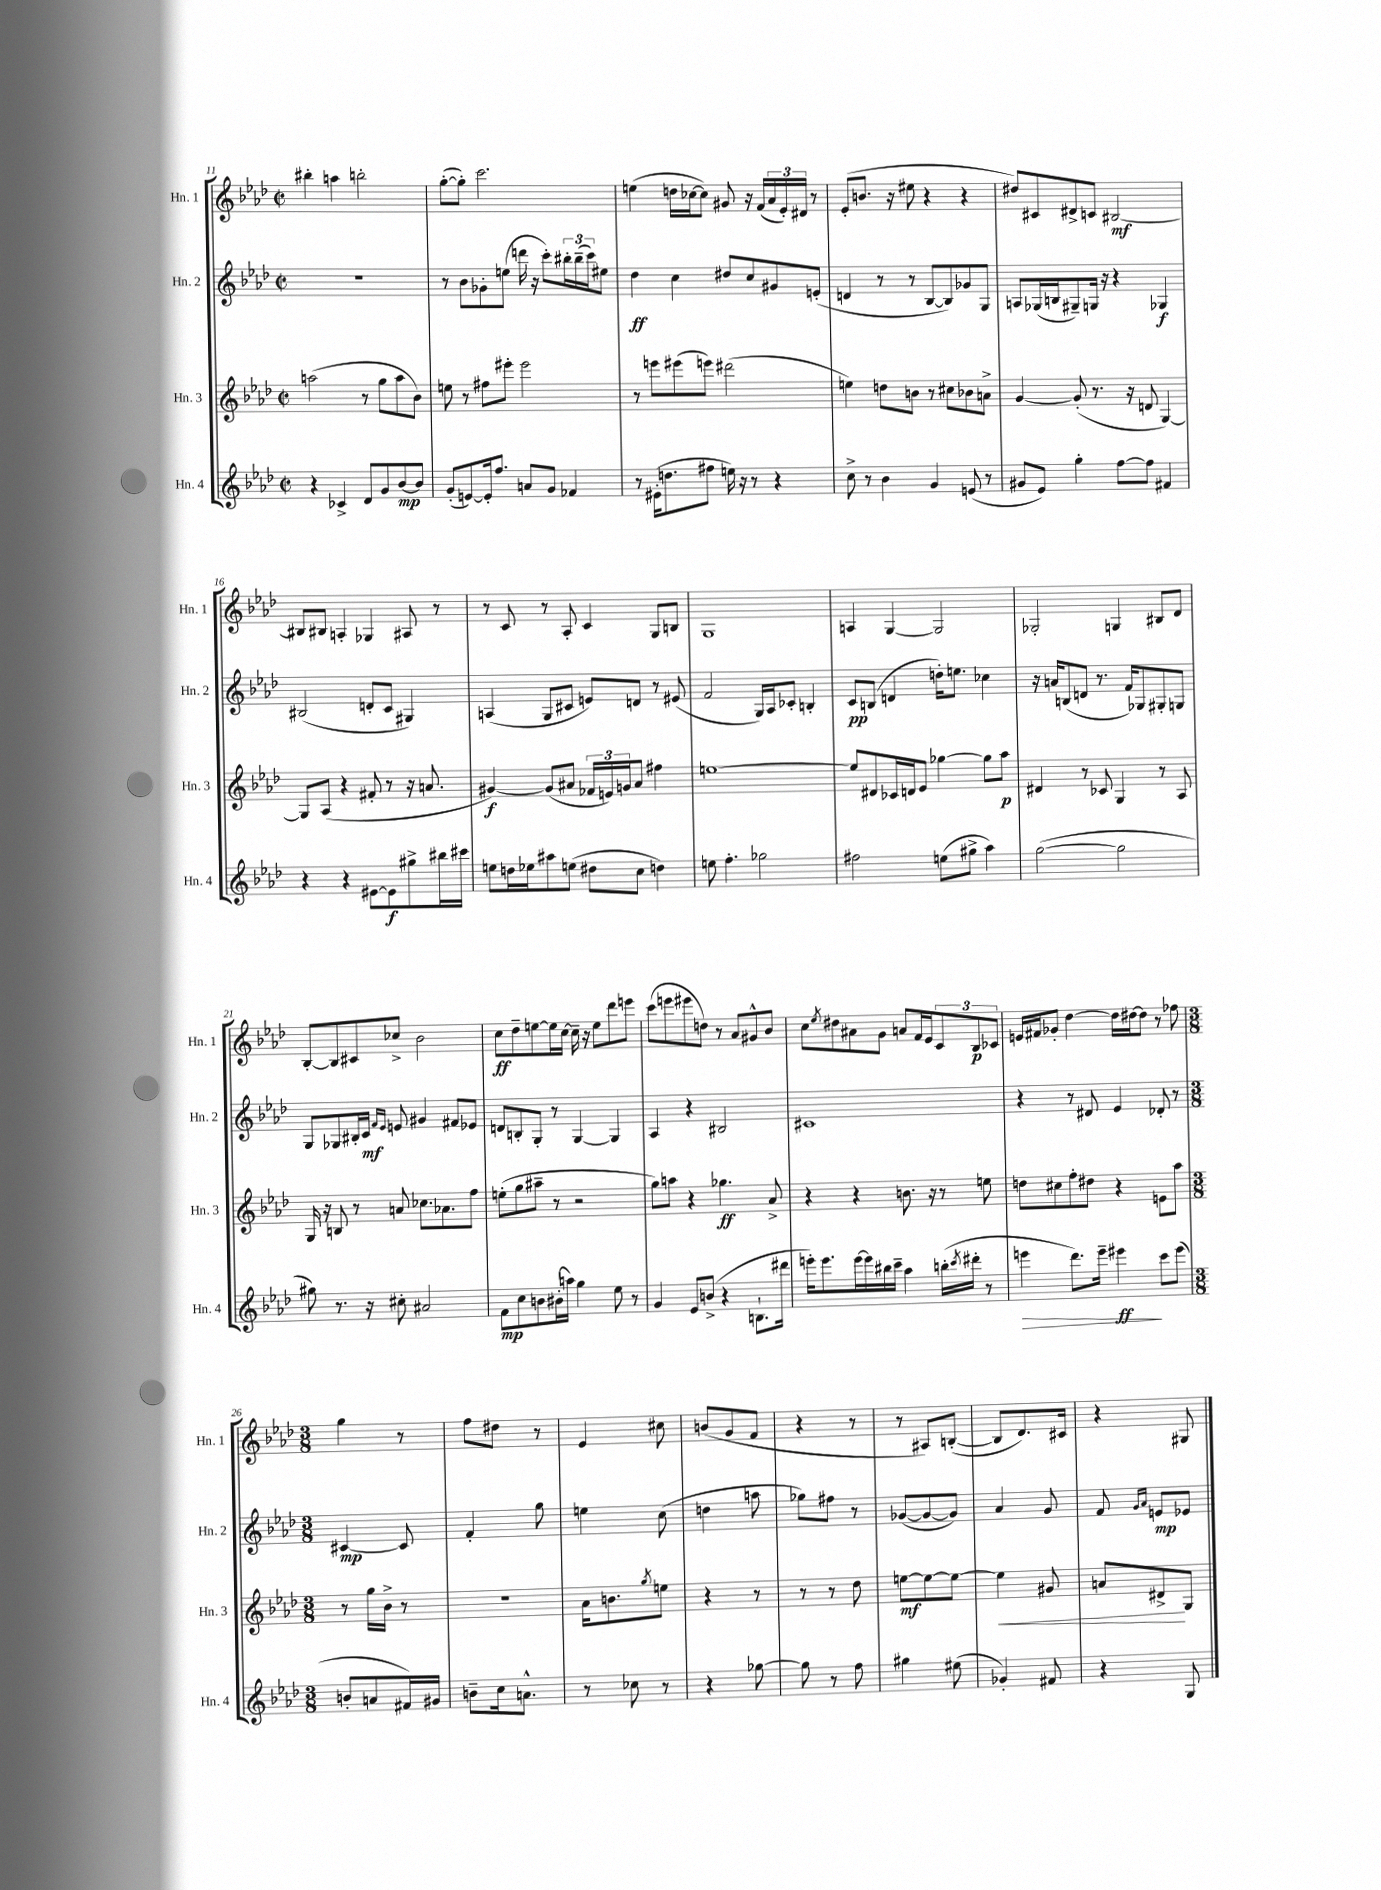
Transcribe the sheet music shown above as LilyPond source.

<<
\new StaffGroup <<
\new Staff = "s0" \with { instrumentName = "Hn. 1" shortInstrumentName = "Hn. 1" } {
    \clef treble \key aes \major \defaultTimeSignature \time 2/2
    bis''4-. a''4 b''2-. |
    g''8~-.( g''8-.) c'''2. |
    e''4( d''16 ces''16~ ces''8) gis'8 r16 f'16( \tuplet 3/2 { aes'16 ees'16-.) dis'16 } r8 |
    ees'8-.( b'8. r16 eis''8 r4 r4 |
    dis''8) cis'8 dis'8-> c'8 bis2~\mf |
    bis8 bis8 a4-. ges4 ais8 r8 |
    r8 c'8 r8 aes8-. c'4 g8 b8 |
    g1 |
    a4 g4~ g2 |
    ges2-. g4 bis8 des'8 |
    bes8~-. bes8 cis'8 ces''8-> bes'2 |
    c''8\ff des''8-- e''8~ e''16 c''16~ c''16-- r16 e''8 des'''8 e'''8 |
    c'''8( e'''8 eis'''8 d''8) r8 aes'8 gis'8-^ bes'8 |
    c''8 \acciaccatura { ees''8 } dis''8 ais'8 g'8 a'8 f'16 ees'16 \tuplet 3/2 { c'8 bes8\p ces'8 } |
    e'16 fis'16 ges'8-. des''4~ des''16 dis''16~ dis''8 r8 fes''8 |
    \numericTimeSignature \time 3/8 g''4 r8 |
    f''8 dis''8 r8 |
    ees'4 cis''8 |
    b'8( g'8 f'8 |
    r4 r8 |
    r8 ais8) b8~-.( |
    b8 des'8.) cis'16 |
    r4 gis8 \bar "|." |
}
\new Staff = "s1" \with { instrumentName = "Hn. 2" shortInstrumentName = "Hn. 2" } {
    \clef treble \key aes \major \defaultTimeSignature \time 2/2
    R1 |
    r8 bes'8 ges'8-. e''8( d'''16 r16 c'''8-.) \tuplet 3/2 { bis''16-. bis''16--( c'''16) } eis''8 |
    des''4\ff c''4 dis''8 c''8 gis'8 e'8-.( |
    d'4 r8 r8 bes8~ bes8) ges'8 g8 |
    a8 ges16( b16 gis8--) g16 r16 r4 ges4\f |
    bis2( d'8-. c'8 gis4) |
    a4( g8 cis'8 e'8) d'8 r8 eis'8( |
    f'2 g16) aes16 ces'8-. b4-. |
    c'8\pp b8( d'4 d''16-.) e''8. ces''4 |
    r16 a'16 b8( d'8 r8. f'16) ges8 gis8-. g8 |
    g8 ges8 bis16-. c'16\mf \grace { f'16 ees'16 } e'8 gis'4 fis'8 ees'8 |
    d'8 b8-. g8-. r8 g4~ g4 |
    aes4 r4 bis2 |
    cis'1 |
    r4 r8 dis'8 ees'4 des'8-. r8 |
    \numericTimeSignature \time 3/8 cis'4~\mp cis'8 |
    f'4-. g''8 |
    e''4 c''8( |
    d''4 a''8 |
    ges''8) fis''8 r8 |
    ges'8~( ges'8~ ges'8) |
    aes'4 g'8 |
    f'8 \grace { g'16 aes'16 } e'8\mp ees'8 \bar "|." |
}
\new Staff = "s2" \with { instrumentName = "Hn. 3" shortInstrumentName = "Hn. 3" } {
    \clef treble \key aes \major \defaultTimeSignature \time 2/2
    a''2( r8 g''8 a''8 bes'8) |
    e''8 r8 fis''8 eis'''8-. eis'''2 |
    r8 e'''8 eis'''8( e'''8) dis'''2( |
    e''4) d''8 b'8 r8 cis''8 bes'8 a'8-> |
    g'4~ g'8-.( r8. r16 d'8 g4~) |
    g8 aes8( r4 fis'8-. r8 r16 a'8. |
    gis'4~\f) gis'8( ais'8 \tuplet 3/2 { fes'16 e'16) g'16 } ais'8 fis''4 |
    e''1~ |
    e''8 dis'8 ces'16 d'16 ees'8 ges''4~ ges''8 aes''8\p |
    dis'4 r8 ces'8 g4 r8 aes8 |
    g16 r16 b8 r8 a'8 ces''8. aes'8. f''8 |
    e''8-.( g''8 ais''8-- r8 r2 |
    g''8) a''8 r4 ges''4.\ff aes'8-> |
    r4 r4 b'8. r16 r8 e''8 |
    d''8 cis''8 f''8-. dis''8 r4 e'8 aes''8 |
    \numericTimeSignature \time 3/8 r8 g''16 bes'16-> r8 |
    R4. |
    aes'16 b'8. \acciaccatura { g''8 } e''8 |
    r4 r8 |
    r8 r8 des''8 |
    e''8~\mf e''8~ e''8~ |
    e''4\< gis'8 |
    a'8 dis'8->\! g8 \bar "|." |
}
\new Staff = "s3" \with { instrumentName = "Hn. 4" shortInstrumentName = "Hn. 4" } {
    \clef treble \key aes \major \defaultTimeSignature \time 2/2
    r4 ces'4-> des'8 g'8 bes'8~\mp bes'8 |
    g'8-.( e'8~) e'16-. f''8. a'8 g'8 fes'4 |
    r8 eis'16-.( d''8. fis''8 e''16) r16 r8 r4 |
    c''8-> r8 bes'4 g'4 e'8( r8 |
    gis'8 ees'8) g''4-. f''8~ f''8 fis'4 |
    r4 r4 eis'8~ eis'8\f gis''8-> bis''16 cis'''16 |
    e''8 d''16 ees''16 ais''8 e''8( dis''8 c''8 d''4) |
    e''8 f''4.-. ges''2 |
    fis''2 e''8( gis''8-> aes''4) |
    g''2~( g''2 |
    gis''8) r8. r16 cis''8-. ais'2 |
    f'8\mp c''8 b'8 bis'16-.( a''16) g''4 ees''8 r8 |
    g'4 ees'8 b'8->( r4 b8.-! dis'''16 |
    e'''16-.) e'''8. e'''16~ e'''16 bis''16 c'''16-- aes''4 b''16-.( \acciaccatura { c'''8 } dis'''16-. r8 |
    e'''4\> des'''8.) e'''16-- eis'''4\ff\! c'''8 eis'''8( |
    \numericTimeSignature \time 3/8 b'8-. a'8 fis'16) gis'16 |
    b'8-- c''16 a'8.-^ |
    r8 ces''8 r8 |
    r4 ges''8~ |
    ges''8 r8 f''8 |
    gis''4 eis''8( |
    ges'4-.) fis'8 |
    r4 g8 \bar "|." |
}
>>
>>
\layout { \context { \Score currentBarNumber = #11 } }
